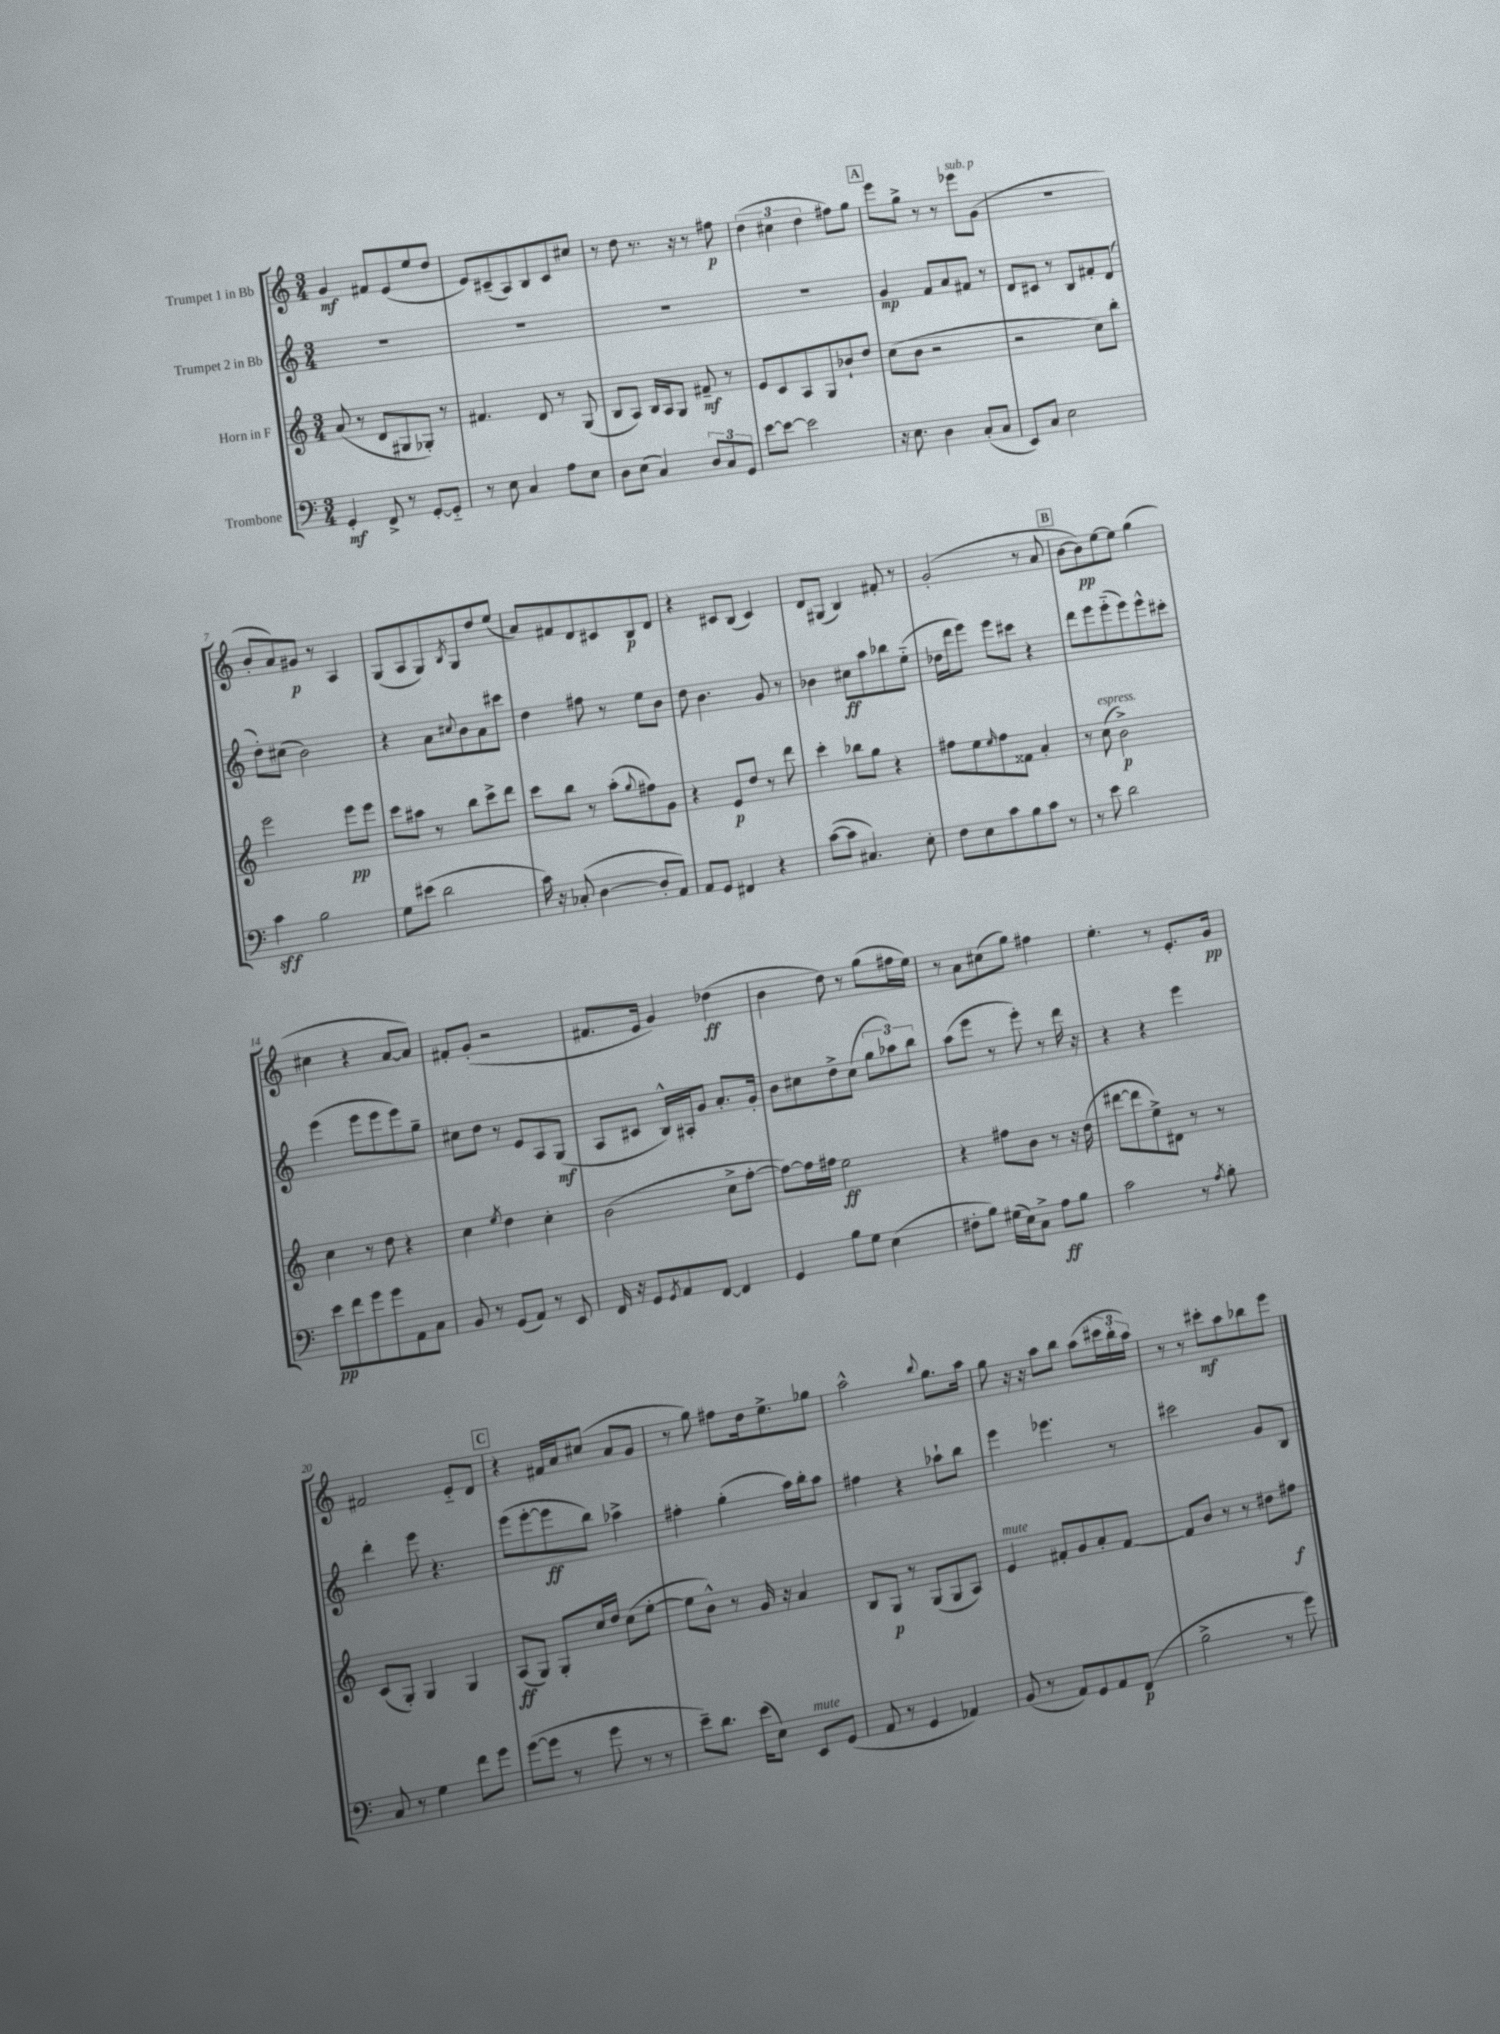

**kern	**dynam	**kern	**dynam	**kern	**dynam	**kern	**dynam
*part4	*part4	*part3	*part3	*part2	*part2	*part1	*part1
*staff4	*staff4	*staff3	*staff3	*staff2	*staff2	*staff1	*staff1
*I"Trombone	*	*I"Horn in F	*	*I"Trumpet 2 in Bb	*	*I"Trumpet 1 in Bb	*
*clefF4	*	*clefG2	*	*clefG2	*	*clefG2	*
*k[]	*	*k[]	*	*k[]	*	*k[]	*
*M3/4	*	*M3/4	*	*M3/4	*	*M3/4	*
=1	=1	=1	=1	=1	=1	=1	=1
4GG'/	mf	(8a/	.	2.r	.	4g/	mf
.	.	8r	.	.	.	.	.
8FF^/	.	8d/L	.	.	.	8f#X/L	.
8r	.	8G#X/	.	.	.	(8e/	.
[8GG'/L	.	8G-X'/J)	.	.	.	8ee/	.
8GG/J]	.	8r	.	.	.	8dd/J	.
=2	=2	=2	=2	=2	=2	=2	=2
8r	.	4.f#X/	.	2.r	.	8e/L)	.
8E\	.	.	.	.	.	(8c#X~/	.
4C/	.	.	.	.	.	8A/)	.
.	.	8d/	.	.	.	8B/	.
8A\L	.	8r	.	.	.	8c#/	.
8E\J	.	(8G/	.	.	.	8cc#X/J	.
=3	=3	=3	=3	=3	=3	=3	=3
8D\L	.	8B/L	.	2.r	.	8r	.
(8E\J	.	8A/J)	.	.	.	8dd\	.
4C/)	.	16B/LL	.	.	.	8.r	.
.	.	16A/J	.	.	.	.	.
.	.	8G/J	.	.	.	.	.
.	.	.	.	.	.	16r	.
12D/L	.	8f#X~/	mf	.	.	8r	.
12C/	.	.	.	.	.	.	.
.	.	8r	.	.	.	8ff#X\	p
12GG/J	.	.	.	.	.	.	.
=4	=4	=4	=4	=4	=4	=4	=4
[8e\L	.	8e/L	.	2.r	.	(6dd\	.
8e\J_	.	8c/	.	.	.	.	.
.	.	.	.	.	.	6cc#X\	.
2e\]	.	8A/	.	.	.	.	.
.	.	.	.	.	.	6dd\	.
.	.	8G/	.	.	.	.	.
.	.	8b-X`/	.	.	.	8ff#X\L)	.
.	.	8dd/J	.	.	.	8gg\J	.
!!LO:REH:place=s1:t=A
=5	=5	=5	=5	=5	=5	=5	=5
16r	.	(8cc\L	.	4g/	mp	8eee\L	.
8.E\	.	.	.	.	.	.	.
.	.	8b\J	.	.	.	8gg^\J	.
4D\	.	2r	.	8f/L	.	8r	.
.	.	.	.	8a/	.	8r	.
!	!	!	!	!	!	!LO:TX:a:i:t=sub. p	!
(8C'/L	.	.	.	8f#X/J	.	8eee-X\L	.
8C/J	.	.	.	8r	.	(8g\J	.
=6	=6	=6	=6	=6	=6	=6	=6
8EE/L)	.	2r	.	8d/L	.	2.r	.
8C/J	.	.	.	8c#X/J	.	.	.
2E\	.	.	.	8r	.	.	.
.	.	.	.	8B/L	.	.	.
.	.	8cc\L)	.	8f#X'/	.	.	.
.	.	8bb'\J	.	(8d/J	.	.	.
!!LO:LB:g=z
=7	=7	=7	=7	=7	=7	=7	=7
4c\	sff	2eee\	.	8dd'\L)	.	8b'/L	.
.	.	.	.	(8cc#X\J	.	8a/)	.
2B\	.	.	.	2b\)	.	8g#X/J	p
.	.	.	.	.	.	8r	.
.	.	8eee\L	pp	.	.	4A/	.
.	.	8eee\J	.	.	.	.	.
=8	=8	=8	=8	=8	=8	=8	=8
8G\L	.	8ccc\L	.	4r	.	(8G/L	.
(8e#X\J	.	8aa#X\J	.	.	.	8A/	.
2d\	.	8r	.	8a\L	.	8G/)	.
.	.	.	.	8qqcc#X/	.	8qB/	.
.	.	8bb\L	.	8b\	.	8G/	.
.	.	8ccc^\	.	8a\	.	8dd/	.
.	.	8ddd\J	.	8ccc#X\J	.	(8ee/J	.
=9	=9	=9	=9	=9	=9	=9	=9
16c\)	.	8ccc\L	.	4dd\	.	8a/L)	.
16r	.	.	.	.	.	.	.
(8C-X'/	.	8bb\J	.	.	.	8f#X/	.
[4D\	.	8r	.	8ff#X\	.	8d/	.
.	.	(8aa'\L	.	8r	.	8c#X/	.
.	.	8qqgg/	.	.	.	.	.
8D'/L]	.	8ff#X\)	.	8ee\L	.	8B/	p
8AA/J)	.	8g\J	.	8b\J	.	8d/J	.
=10	=10	=10	=10	=10	=10	=10	=10
8AA/L	.	4r	.	8dd\	.	4r	.
8GG/J	.	.	.	4.b\	.	.	.
4FF#X/	.	8e/L	p	.	.	8c#X/L	.
.	.	8dd/J	.	.	.	(8B/J	.
4r	.	8r	.	8g/	.	4c#/)	.
.	.	8ddd\	.	8r	.	.	.
=11	=11	=11	=11	=11	=11	=11	=11
([8c\L	.	4ccc'\	.	4b-X\	.	8d/L	.
8c\J]	.	.	.	.	.	(8G#X/J	.
4.C#X/)	.	8bb-X\L	.	8cc#X\L	ff	4B/)	.
.	.	8gg\J	.	8aa\	.	.	.
.	.	4r	.	8bb-X\	.	8f#X'/	.
8E'\	.	.	.	(8ee\J	.	8r	.
=12	=12	=12	=12	=12	=12	=12	=12
8F\L	.	8ff#X\L	.	16dd-X\LL	.	(2g'/	.
.	.	.	.	16ddd\J	.	.	.
8E\	.	8ee\	.	8eee\J)	.	.	.
.	.	16qqee/	.	.	.	.	.
8c\	.	8ff#\	.	8eee\L	.	.	.
8B\	.	8f##X\J	.	8ccc#X\J	.	.	.
8c\J	.	4a'/	.	4r	.	8r	.
8r	.	.	.	.	.	8a/	.
!!LO:REH:place=s1:t=B
=13	=13	=13	=13	=13	=13	=13	=13
8r	.	8r	.	8ddd\L	.	[8b\L	.
!	!	!LO:TX:a:i:t=espress.	!	!	!	!	!
8e\	.	(8cc\	.	8eee\	.	8b\])	pp
2d\	.	2b^\)	p	(8eee\	.	[8ee\	.
.	.	.	.	8eee\)	.	8ee\J]	.
.	.	.	.	8eee^^\	.	(4gg\	.
.	.	.	.	8ccc#X'\J	.	.	.
!!LO:LB:g=z
=14	=14	=14	=14	=14	=14	=14	=14
8e\L	pp	4cc\	.	(4eee\	.	4cc#X\	.
8f\	.	.	.	.	.	.	.
8g\	.	8r	.	8eee\L	.	4r	.
8g\	.	8dd\	.	8eee\	.	.	.
8AA\	.	4r	.	8eee\)	.	[8a/L	.
8C\J	.	.	.	8gg~\J	.	8a/J])	.
=15	=15	=15	=15	=15	=15	=15	=15
8BB/	.	4cc\	.	8cc#X\L	.	8f#X'/L	.
8r	.	.	.	8dd\J	.	(8g'/J	.
.	.	8qee/	.	.	.	.	.
(8GG/L	.	4dd\	.	8r	.	2r	.
8AA/J)	.	.	.	8e/L	.	.	.
8r	.	4cc'\	.	8A/	.	.	.
8EE/	.	.	.	(8G/J	mf	.	.
=16	=16	=16	=16	=16	=16	=16	=16
16FF/	.	(2b\	.	8A/L	.	8.f#X/L	.
16r	.	.	.	.	.	.	.
8GG/L	.	.	.	8c#X/J	.	.	.
.	.	.	.	.	.	16e/Jk	.
8qGG/	.	.	.	.	.	.	.
8AA/	.	.	.	16B^^/LL)	.	4g/)	.
.	.	.	.	16A#X'/J	.	.	.
[8FF/J	.	.	.	8g/J	.	.	.
4FF/]	.	8cc^\L	.	8.a'/L	.	(4dd-X\	ff
.	.	[8ff'\J	.	.	.	.	.
.	.	.	.	16g'/Jk	.	.	.
=17	=17	=17	=17	=17	=17	=17	=17
4GG/	.	8ff\L_)	.	8b\L	.	4b\	.
.	.	16ff\L]	.	8cc#X\	.	.	.
.	.	16ff#X\JJ	.	.	.	.	.
8B\L	.	2ee\	ff	8dd^\	.	8dd\)	.
8G\J	.	.	.	(8cc#\J	.	8r	.
(4E\	.	.	.	12gg\L	.	(8gg\L	.
.	.	.	.	12aa-X\)	.	.	.
.	.	.	.	.	.	16ff#X\L	.
.	.	.	.	12bb\J	.	.	.
.	.	.	.	.	.	16ee\JJ)	.
=18	=18	=18	=18	=18	=18	=18	=18
8F#X'\L	.	4r	.	(8aa\L	.	8r	.
8B\J)	.	.	.	8eee\J	.	8a\L	.
(16G#X\LL	.	8ff#X\L	.	8r	.	(8cc#X\	.
16E\J)	.	.	.	.	.	.	.
8C^\J	.	8b\J	.	8eee'\)	.	8gg\J)	.
8A\L	ff	8r	.	8r	.	4ff#X\	.
8B\J	.	16r	.	16ddd\	.	.	.
.	.	(16dd\	.	16r	.	.	.
=19	=19	=19	=19	=19	=19	=19	=19
2c\	.	[8ddd#X\L	.	4r	.	4.ee'\	.
.	.	8ddd#\]	.	.	.	.	.
.	.	8ee^\)	.	4r	.	.	.
.	.	8d#X\J	.	.	.	8r	.
8r	.	8r	.	4eee\	.	8.e'/L	.
8qA/	.	.	.	.	.	.	.
8B'\	.	8r	.	.	.	.	.
.	.	.	.	.	.	16g/Jk	pp
!!LO:LB:g=z
=20	=20	=20	=20	=20	=20	=20	=20
8C/	.	(8c/L	.	4ddd'\	.	2f#X/	.
8r	.	8G'/J)	.	.	.	.	.
4G\	.	4G/	.	8eee\	.	.	.
.	.	.	.	4.r	.	.	.
8f\L	.	4G/	.	.	.	8e/L	.
8g\J	.	.	.	.	.	8d/J	.
!!LO:REH:place=s1:t=C
=21	=21	=21	=21	=21	=21	=21	=21
([8g\L	.	(8A/L	ff	(8eee\L	.	4r	.
8g\J]	.	8G/J)	.	[8eee'\	.	.	.
8r	.	8G'/L	.	8eee\]	ff	16f#X/LL	.
.	.	.	.	.	.	16a/J	.
8g\	.	16cc/L	.	8bb\J)	.	(8cc#X/J	.
.	.	16dd/JJ	.	.	.	.	.
8r	.	(8cc\L	.	4aa-X^\	.	8a/L	.
8r	.	[8ee'\J	.	.	.	8g/J	.
=22	=22	=22	=22	=22	=22	=22	=22
8e~\L)	.	8ee\L]	.	4ff#X'\	.	8r	.
8.d\J	.	8b^^\J)	.	.	.	8gg\)	.
.	.	8r	.	(4gg'\	.	8ff#X\L	.
(16e\KL	.	.	.	.	.	.	.
8E\J)	.	16g/	.	.	.	16dd\k	.
.	.	16r	.	.	.	8.ee^\	.
!LO:TX:a:i:t=mute	!	!	!	!	!	!	!
8EE/L	.	4a/	.	16aa\LL)	.	.	.
.	.	.	.	16bb'\J	.	.	.
(8GG/J	.	.	.	8aa\J	.	8gg-X\J	.
=23	=23	=23	=23	=23	=23	=23	=23
8AA/	.	8B/L	.	4ff#X\	.	2aa^^\	.
8r	.	8G/J	p	.	.	.	.
4GG/	.	8r	.	4r	.	.	.
.	.	(8G/L	.	.	.	.	.
.	.	.	.	.	.	8qqbb/	.
4AA-X/)	.	8G/	.	8aa-X`\L	.	8.gg\L	.
.	.	8A/J)	.	8bb\J	.	.	.
.	.	.	.	.	.	16aa\Jk	.
=24	=24	=24	=24	=24	=24	=24	=24
!	!	!LO:TX:a:i:t=mute	!	!	!	!	!
(8BB/	.	4e/	.	4eee\	.	8gg\	.
8r	.	.	.	.	.	16r	.
.	.	.	.	.	.	16r	.
8AA/L)	.	8f#X'/L	.	4.eee-X\	.	8aa\L	.
8GG/	.	8g/	.	.	.	8bb\J	.
8AA/	.	8a'/	.	.	.	(8aa\L	.
(8FF/J	p	[8f#/J	.	8r	.	24ccc#X\L	.
.	.	.	.	.	.	24bb'\	.
.	.	.	.	.	.	24aa\JJ)	.
=25	=25	=25	=25	=25	=25	=25	=25
2B^\	.	8f#/L]	.	2ccc#X\	.	8r	.
.	.	8b/J	.	.	.	8r	.
.	.	8r	.	.	.	8ccc#X'\L	mf
.	.	8r	.	.	.	8aa\	.
8r	.	8dd#X\L	.	8g/L	.	8bb-X\	.
8g\)	.	8ff#X\J	f	8B/J	.	8eee\J	.
==	==	==	==	==	==	==	==
*-	*-	*-	*-	*-	*-	*-	*-
